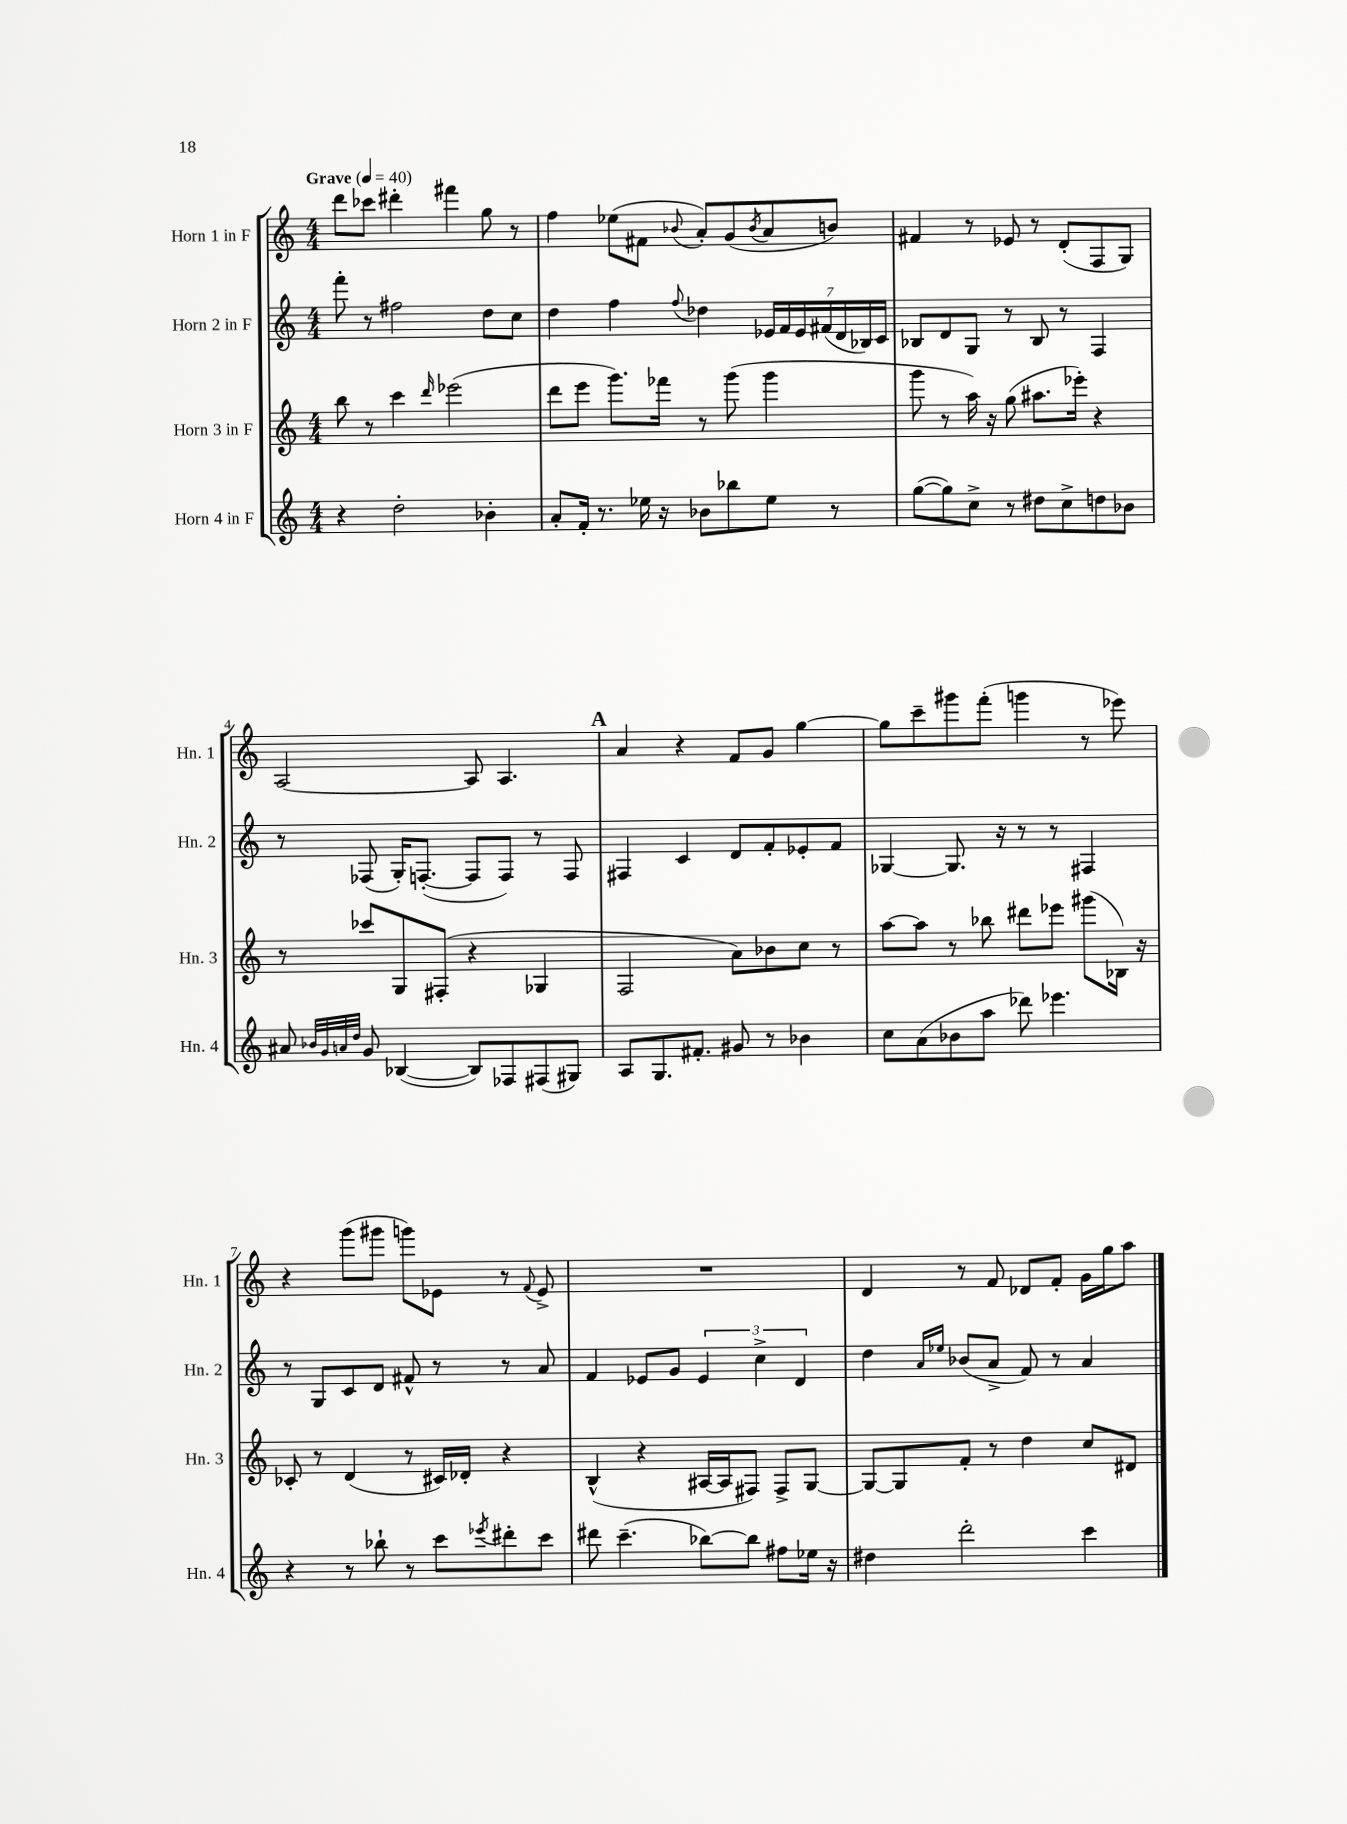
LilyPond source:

<<
\new StaffGroup <<
\new Staff = "s0" \with { instrumentName = "Horn 1 in F" shortInstrumentName = "Hn. 1" } {
    \clef treble \key c \major \numericTimeSignature \time 4/4 \tempo "Grave" 4 = 40
    d'''8 ces'''8 dis'''4-. fis'''4 g''8 r8 |
    f''4 ees''8( fis'8 \appoggiatura { bes'8 } a'8-.) g'8( \acciaccatura { bes'8 } a'8 b'8) |
    fis'4 r8 ees'8 r8 d'8-.( f8 g8) |
    a2~ a8 a4. |
    \mark \markup { \bold "A" } a'4 r4 f'8 g'8 g''4~ |
    g''8 c'''8-- gis'''8 f'''8-.( g'''4 r8 ees'''8) |
    r4 g'''8( gis'''8 g'''8) ees'8 r8 \appoggiatura { f'8 } ees'8-> |
    R1 |
    d'4 r8 f'8 des'8 f'8-. g'16 g''16 a''8 \bar "|." |
}
\new Staff = "s1" \with { instrumentName = "Horn 2 in F" shortInstrumentName = "Hn. 2" } {
    \clef treble \key c \major \numericTimeSignature \time 4/4
    f'''8-. r8 fis''2 d''8 c''8 |
    d''4 f''4 \appoggiatura { f''8 } des''4 \tuplet 7/4 { ees'16 f'16 ees'16 fis'16( d'16 bes16) c'16 } |
    bes8 d'8 g8 r8 bes8 r8 f4 |
    r8 fes8( g16-.) f8.~-.( f8 f8) r8 f8 |
    \mark \markup { \bold "A" } fis4 c'4 d'8 f'8-. ees'8-. f'8 |
    ges4~ ges8. r16 r8 r8 fis4 |
    r8 g8 c'8 d'8 fis'8-^ r8 r8 a'8 |
    f'4 ees'8 g'8 \tuplet 3/2 { ees'4 c''4-> d'4 } |
    d''4 \grace { a'16 ees''16 } bes'8( a'8-> f'8) r8 a'4 \bar "|." |
}
\new Staff = "s2" \with { instrumentName = "Horn 3 in F" shortInstrumentName = "Hn. 3" } {
    \clef treble \key c \major \numericTimeSignature \time 4/4
    b''8 r8 c'''4 \grace { d'''16 } ees'''2( |
    d'''8 e'''8 g'''8.) fes'''16 r8 g'''8( g'''4 |
    g'''8 r8 a''16) r16 g''8( ais''8. ees'''16-.) r4 |
    r8 ces'''8 g8 fis8-.( r4 ges4 |
    \mark \markup { \bold "A" } f2 a'8) bes'8 c''8 r8 |
    a''8~ a''8 r8 bes''8 dis'''8 ees'''8 gis'''8( bes16) r16 |
    ces'8-. r8 d'4( r8 cis'16) des'16-. r4 |
    b4-^( r4 ais16~ ais16 fis8) fis8-> g8~ |
    g8~ g8 f'8-. r8 d''4 c''8 dis'8 \bar "|." |
}
\new Staff = "s3" \with { instrumentName = "Horn 4 in F" shortInstrumentName = "Hn. 4" } {
    \clef treble \key c \major \numericTimeSignature \time 4/4
    r4 d''2-. bes'4-. |
    a'8-. f'16-. r8. ees''16 r16 bes'8 bes''8 ees''8 r8 |
    g''8~( g''8) c''8-> r8 dis''8 c''8-> d''8 bes'8 |
    ais'8 \grace { bes'32 g'32 a'32 d''32 } g'8 bes4~( bes8) fes8 fis8( gis8) |
    \mark \markup { \bold "A" } a8 g8. fis'8.-. gis'8 r8 bes'4 |
    c''8 a'8( bes'8 a''8 des'''8) ees'''4. |
    r4 r8 bes''8-! r8 c'''8 \acciaccatura { ees'''8 } dis'''8-. c'''8 |
    dis'''8 c'''4.--( bes''8~) bes''8 fis''8 ees''16 r16 |
    dis''4 d'''2-. c'''4 \bar "|." |
}
>>
>>
